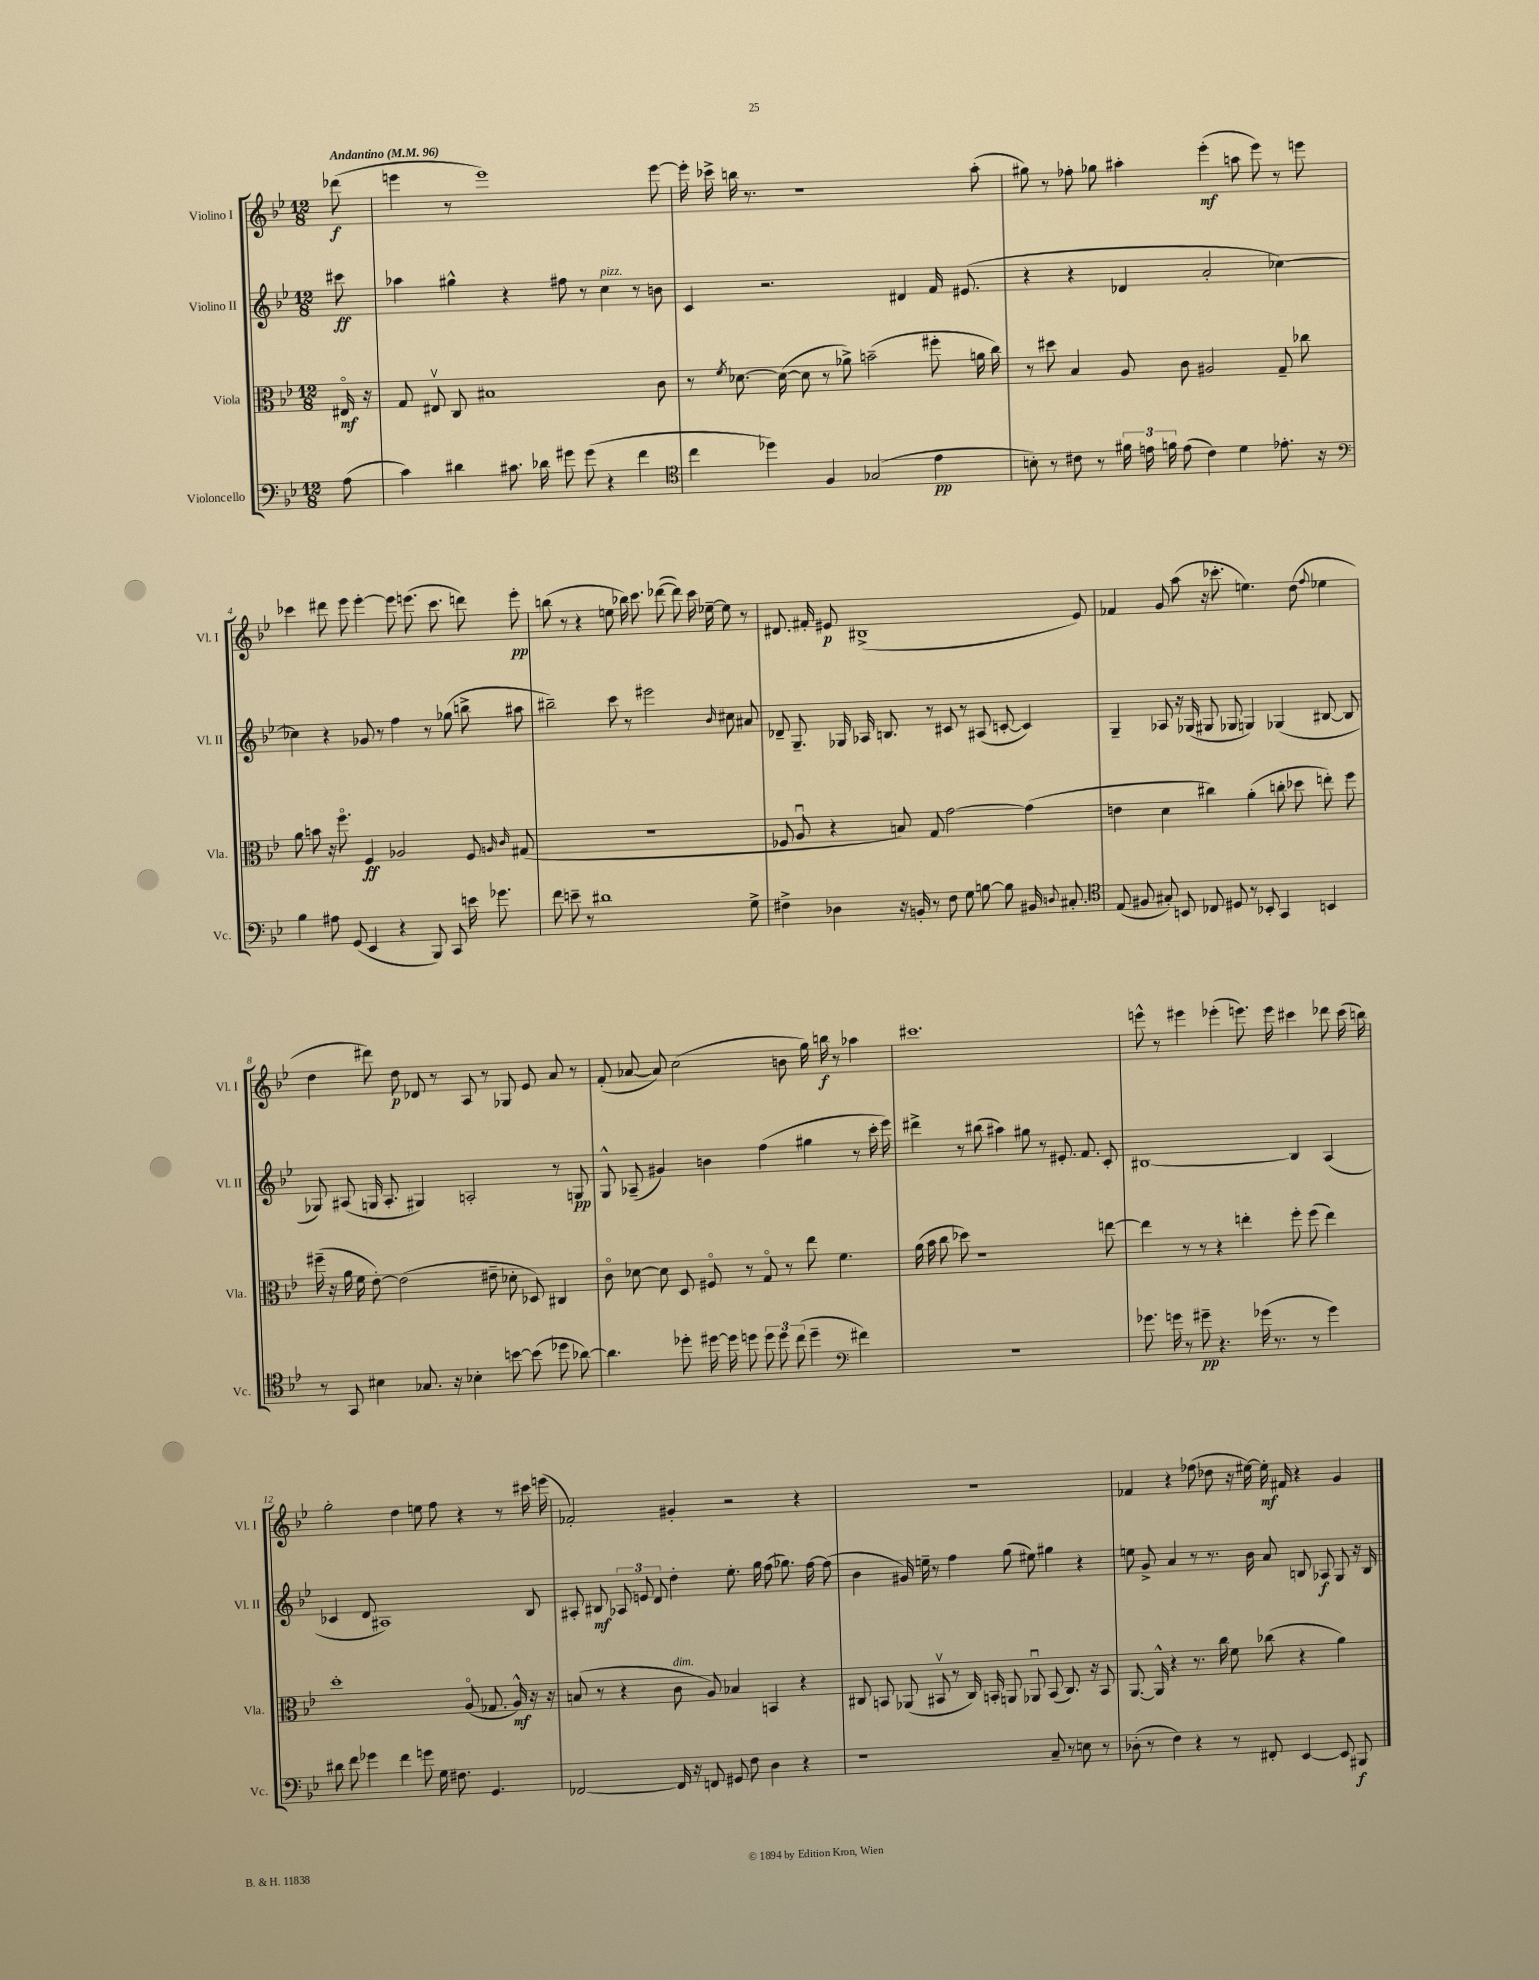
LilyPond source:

<<
\new StaffGroup <<
\new Staff = "s0" \with { instrumentName = "Violino I" shortInstrumentName = "Vl. I" } {
    \clef treble \key bes \major \numericTimeSignature \time 12/8 \partial 8 \tempo "Andantino" 4 = 96
    \autoBeamOff des'''8\f( |
    e'''4 r8 e'''1) e'''8~ |
    e'''16-. ces'''16-> b''16 r8. r1 a''8-.( |
    gis''8) r8 fes''8-. ges''8 ais''4-. ees'''4-.\mf( a''8 ees'''8) r8 e'''8 |
    ces'''4 dis'''8 ees'''8 ees'''4~-. ees'''8 e'''8.( ces'''8. d'''8) e'''8-.\pp |
    b''8( r8 r4 e''8 bes''16) c'''8. des'''8~( des'''8) c'''16 ees''16~-- ees''8 r8 |
    dis'8. fis'16-. eis'8\p bis1->( eis'8) |
    fes'4 g'8 a''8( r16 ces'''8.-. e''4.) d''8( \appoggiatura { f''8 } ees''4 |
    d''4 dis'''8) d''8\p des'8 r8 a8 r8 ges8 ees'8 a'8 r8 |
    f'8-.( aes'8~ aes'8) c''2( b'8 g''16) b''16\f r8 aes''4 |
    cis'''1. |
    e'''8-^ r8 eis'''4 ees'''4-.( e'''8.) e'''16 cis'''4 des'''8 cis'''16( b''16) |
    g''2-. d''4 e''8 f''8 r4 r8 cis'''16 e'''16( |
    fes'2-.) gis'4-. r2 r4 |
    R1. |
    fes'4 r4 fes''8( des''8 r16 eis''16~) eis''16-.\mf fis'16 r4 g'4 \bar "|." |
}
\new Staff = "s1" \with { instrumentName = "Violino II" shortInstrumentName = "Vl. II" } {
    \clef treble \key bes \major \numericTimeSignature \time 12/8 \partial 8
    \autoBeamOff cis'''8\ff |
    aes''4 gis''4-^ r4 fis''8 r8 c''4^\markup { \italic "pizz." } r8 b'8 |
    c'4 r2. dis'4 f'16 eis'8.( |
    r4 r4 des'4 a'2-. ces''4~) |
    ces''4 r4 ges'8 r8 f''4 r8 ges''8( b''8-> ais''8 |
    bis''2--) c'''8 r8 eis'''2 \grace { bes'16 } cis''8 ais'8 |
    des'8-- g8.-- ges16 aes16 b8. r8 cis'8 r8 ais8( c'8~-. c'4) |
    g4-- aes8 r16 ges16( gis8 ges8 g4) ges4( bis8~ bis8 |
    ges8) ais8( g16 ais8.-. gis4) a2-. r8 g8\pp |
    g8-^ aes8--( gis'4) b'4 f''4( gis''4 r8 c'''16-. ees'''16) |
    dis'''4-> r8 bis''8( ais''4) gis''8 r8 eis'8.-. f'8. c'8-. |
    bis1~ bis4 a4( |
    ces'4 d'8 ais1) bes8 |
    ais8-. bis8\mf \tuplet 3/2 { aes8 e'8 d'8 } d''4-. ees''8.-. g''16 f''8( ges''8.) f''16~ f''8( |
    bes'4 gis'16) e''16-- r8 f''4 g''8( eis''8) gis''4 r4 |
    e''8 g'8-> a'4 r8 r8. bes'16 a'8 b8 aes8\f g8 r16 b16 \bar "|." |
}
\new Staff = "s2" \with { instrumentName = "Viola" shortInstrumentName = "Vla." } {
    \clef alto \key bes \major \numericTimeSignature \time 12/8 \partial 8
    \autoBeamOff eis16\flageolet\mf r16 |
    g8 eis8\upbow c8 bis1 c'8 |
    r8 \acciaccatura { f'8 } des'8.~ des'16~( des'8 r8 aes'8->) b'2--( fis''8-. a'16 c''16) |
    r8 dis''8 bes4 a8 c'8 ais2 g8-- ces''8 |
    a'8 b'8 r16 f''8.\flageolet f4\ff aes2 f8 \grace { a16 c'16 } gis8( |
    R1. |
    fes8 a8\downbow r4 b8) g8 g'2~ g'4( |
    e'4 d'4 cis''4) a'4-.( c''8-. des''8 e''8-.) f''8 |
    fis''16--( r16 a'16 f'16 ees'8~-.) ees'2( eis'8-- des'8-. des8) cis4 |
    c'8\flageolet des'8~ des'8 d8 fis8\flageolet r8 g8\flageolet r8 ees''8 f'4. |
    a'16( bes'16 c''8 des''8) r1 e''8~ |
    e''4 r8 r8 r4 e''4-. f''8-. f''8( e''4) |
    d''1-. a8\flageolet( ges8. a16-^\mf) r16 r16 |
    b8( r8 r4 c'8^\markup { \italic "dim." } a8) bes4 b,4 r4 |
    cis8 b,8 aes,8( bis,8\upbow r8 cis16) b,16-. a,8 aes,8\downbow b,8( cis8.) r16 b,8 |
    a,8.~ a,16-^ r4 r8. c''16 f'8 ces''8( r4 a'4) \bar "|." |
}
\new Staff = "s3" \with { instrumentName = "Violoncello" shortInstrumentName = "Vc." } {
    \clef bass \key bes \major \numericTimeSignature \time 12/8 \partial 8
    \autoBeamOff a8( |
    c'4) dis'4 cis'8. des'16 gis'8 gis'8( r4 f'4 |
    \clef tenor c''4 des''4) f4 ges2( ees'4\pp |
    b8-.) r8 cis'8 r8 \tuplet 3/2 { fis'16 e'16 f'16 } e'8( cis'4) d'4 ees'8.-. r16 |
    \clef bass bes4 ais8 g,8( ees,4 r4 bes,,8) c,8 e'16 ges'8. |
    f'8 e'8-- r8 dis'1 g8-> |
    fis4-> des4 r16 b,16-. r8 fis8 g8 b8~ b8 bis,16 \appoggiatura { d8 } cis8.-. |
    \clef tenor ees8( fis8 gis8-.) b,8 ces8 dis8 r8 bes,8-. g,4 b,4 |
    r8 g,8 bis4 ges8. r16 bes4-. b'8~ b'8( des''8 aes'8~) |
    aes'4. des''8-. dis''16~ dis''16 d''8 \tuplet 3/2 { d''8 d''8 c''8( } d''4-- \clef bass fis'4) |
    R1. |
    ges'8. g'16 r8 gis'8--\pp r4. ges'16( r8. r8 ges'4) |
    dis'8 f'8 ges'4 f'4 g'8 g16 fis8. g,4. |
    fes,2~ fes,16 r16 f,8 gis,8 f8 d4 r4 |
    r1 c8-- r8 e8 r8 |
    des8-.( r8 f4) r4 r8 fis,8-. ees,4~ ees,8 bis,,8\f \bar "|." |
}
>>
>>
